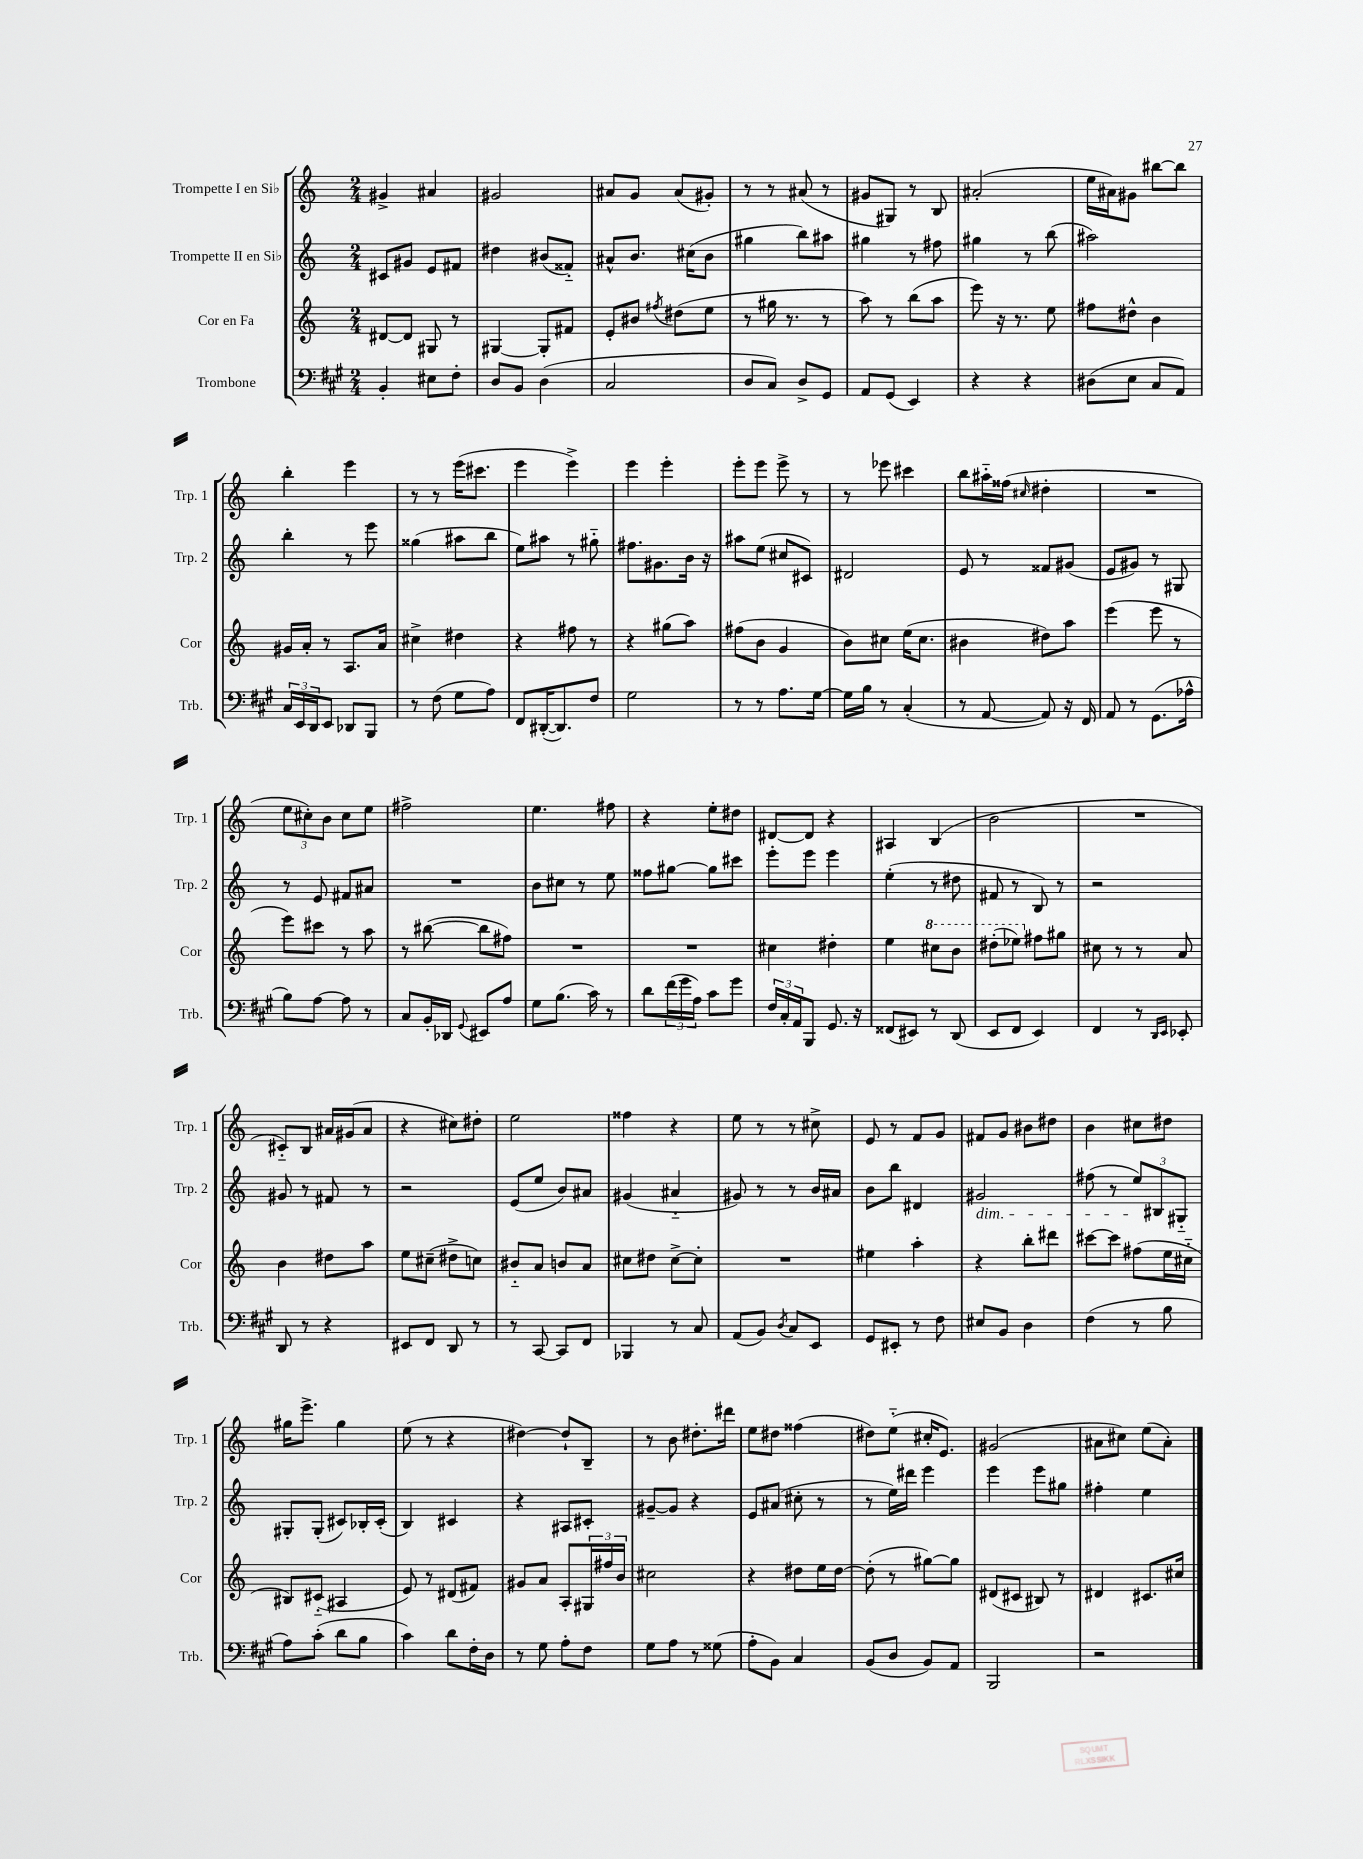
<<
\new StaffGroup <<
\new Staff = "s0" \with { instrumentName = "Trompette I en Sib" shortInstrumentName = "Trp. 1" } {
    \clef treble \key c \major \numericTimeSignature \time 2/4
    gis'4-> ais'4 |
    gis'2 |
    ais'8 g'8 ais'8( gis'8-.) |
    r8 r8 ais'8( r8 |
    gis'8 gis8) r8 b8 |
    ais'2-.( |
    e''16 ais'16) gis'8 bis''8~ bis''8 |
    b''4-. e'''4 |
    r8 r8 e'''16( cis'''8. |
    e'''4 e'''4->) |
    e'''4 e'''4-. |
    e'''8-. e'''8 e'''8-> r8 |
    r8 ees'''8 cis'''4 |
    b''8 ais''16-_ fisis''16( \grace { cis''16 } dis''4-. |
    R2 |
    \tuplet 3/2 { e''8 cis''8-.) b'8 } cis''8 e''8 |
    fis''2-> |
    e''4. fis''8 |
    r4 e''8-. dis''8 |
    dis'8~ dis'8 r4 |
    ais4 b4( |
    b'2 |
    R2 |
    cis'8-_) b8 ais'16 gis'16( ais'8 |
    r4 cis''8) dis''8-. |
    e''2 |
    fisis''4 r4 |
    e''8 r8 r8 cis''8-> |
    e'8 r8 f'8 g'8 |
    fis'8 g'8 bis'8 dis''8 |
    b'4 cis''8 dis''8 |
    gis''16 e'''8.-> gis''4 |
    e''8( r8 r4 |
    dis''4~) dis''8-! b8-- |
    r8 b'8 dis''8.-. dis'''16 |
    e''8 dis''8 fisis''4( |
    dis''8) e''8-_( cis''16-. e'8.) |
    gis'2( |
    ais'8 cis''8) e''8( ais'8-.) \bar "|." |
}
\new Staff = "s1" \with { instrumentName = "Trompette II en Sib" shortInstrumentName = "Trp. 2" } {
    \clef treble \key c \major \numericTimeSignature \time 2/4
    cis'8 gis'8 e'8 fis'8 |
    dis''4 bis'8( fisis'8-_) |
    ais'8-^ b'8. cis''16( b'8 |
    gis''4 b''8) ais''8 |
    gis''4 r8 fis''8 |
    gis''4 r8 b''8( |
    ais''2) |
    b''4-. r8 e'''8 |
    gisis''4( ais''8 b''8 |
    e''8) ais''8 r8 gis''8-_ |
    fis''8. gis'8. b'16 r16 |
    ais''8 e''8( cis''8 cis'8) |
    dis'2 |
    e'8 r8 fisis'8 gis'8( |
    e'8 gis'8) r8 gis8 |
    r8 e'8 fis'8 ais'8 |
    R2 |
    b'8 cis''8 r8 e''8 |
    fisis''8 gis''8~ gis''8 cis'''8 |
    e'''8-. e'''8 e'''4 |
    e''4-.( r8 dis''8 |
    fis'8 r8 b8) r8 |
    r2 |
    gis'8 r8 fis'8 r8 |
    r2 |
    e'8( e''8 b'8) ais'8 |
    gis'4( ais'4-_ |
    gis'8) r8 r8 b'16 ais'16 |
    b'8 b''8 dis'4 |
    gis'2\dim |
    fis''8( r8 \tuplet 3/2 { e''8\!) bis8 gis8-_ } |
    gis8-. gis8-.( cis'8) bes16-. cis'16-.( |
    b4) cis'4 |
    r4 ais8 cis'8-. |
    gis'8~-- gis'8 r4 |
    e'8 ais'8( cis''8-. r8 |
    r8 e''16) dis'''16 e'''4 |
    e'''4 e'''8 gis''8 |
    fis''4-. e''4 \bar "|." |
}
\new Staff = "s2" \with { instrumentName = "Cor en Fa" shortInstrumentName = "Cor" } {
    \clef treble \key c \major \numericTimeSignature \time 2/4
    dis'8~ dis'8 gis8 r8 |
    gis4~ gis8-. fis'8 |
    e'8-. bis'8 \acciaccatura { fis''8 } dis''8( e''8 |
    r8 gis''16 r8. r8 |
    a''8) r8 b''8( a''8 |
    e'''8) r16 r8. e''8 |
    fis''8 dis''8-^ b'4 |
    gis'16 a'16-. r8 a8. a'16 |
    cis''4-> dis''4 |
    r4 fis''8 r8 |
    r4 gis''8( a''8) |
    fis''8( b'8 g'4 |
    b'8) cis''8 e''16( cis''8. |
    bis'4 dis''8) a''8 |
    e'''4( e'''8 r8 |
    e'''8) cis'''8 r8 a''8 |
    r8 bis''8~( bis''8 fis''8) |
    R2 |
    R2 |
    cis''4 dis''4-. |
    e''4 \ottava #1 cis'''8 b''8 |
    dis'''8-.( ees'''8) \ottava #0 fis''8 gis''8 |
    cis''8 r8 r8 a'8 |
    b'4 dis''8 a''8 |
    e''8 cis''8--( dis''8-> c''8) |
    bis'8-_ a'8 b'8 a'8 |
    cis''8 dis''8 cis''8~-> cis''8-. |
    R2 |
    eis''4 a''4-. |
    r4 b''8-. dis'''8 |
    cis'''8~ cis'''8 fis''8( e''16 cis''16-_ |
    bis8) cis'8-_( ais4 |
    e'8) r8 dis'8( fis'8) |
    gis'8 a'8 a8-. \tuplet 3/2 { gis16 fis''16 b'16 } |
    cis''2 |
    r4 dis''8 e''16 dis''16~ |
    dis''8-.( r8 gis''8~) gis''8 |
    dis'8( cis'8 bis8) r8 |
    dis'4 cis'8. cis''16 \bar "|." |
}
\new Staff = "s3" \with { instrumentName = "Trombone" shortInstrumentName = "Trb." } {
    \clef bass \key a \major \numericTimeSignature \time 2/4
    b,4-. eis8 fis8-. |
    d8 b,8 d4( |
    cis2 |
    d8 cis8) d8-> gis,8 |
    a,8 gis,8( e,4) |
    r4 r4 |
    dis8( e8 cis8 a,8) |
    \tuplet 3/2 { cis16 e,16 d,16 } e,8 des,8 b,,8 |
    r8 fis8( gis8 a8) |
    fis,8 dis,16~-.( dis,8.) fis8 |
    gis2 |
    r8 r8 a8. gis16~ |
    gis16 b16 r8 cis4-.( |
    r8 a,8~ a,8) r16 fis,16 |
    a,8 r8 gis,8.( aes16-^ |
    b8) a8~ a8 r8 |
    cis8 b,16-. des,16 \appoggiatura { gis,8 } eis,8 a8 |
    gis8 b8.( cis'16) r8 |
    d'8 \tuplet 3/2 { fis'16( gis'16 a16) } cis'8 gis'8 |
    \tuplet 3/2 { fis16 cis16-. a,16 } b,,8 gis,8. r16 |
    fisis,8( eis,8) r8 d,8( |
    e,8 fis,8 e,4) |
    fis,4 r8 \grace { d,16 e,16 } ees,8-. |
    d,8 r8 r4 |
    eis,8 fis,8 d,8 r8 |
    r8 cis,8~ cis,8 fis,8 |
    bes,,4 r8 cis8 |
    a,8( b,8) \acciaccatura { d8 } cis8 e,8 |
    gis,8 eis,8-. r8 fis8 |
    eis8 b,8 d4 |
    fis4( r8 b8 |
    a8) cis'8-.( d'8 b8 |
    cis'4) d'8 fis16-. d16 |
    r8 gis8 a8-. fis8 |
    gis8 a8 r8 gisis8( |
    a8-. b,8) cis4 |
    b,8( d8 b,8) a,8 |
    b,,2 |
    r2 \bar "|." |
}
>>
>>
\layout { \context { \Score \remove "Bar_number_engraver" } }
